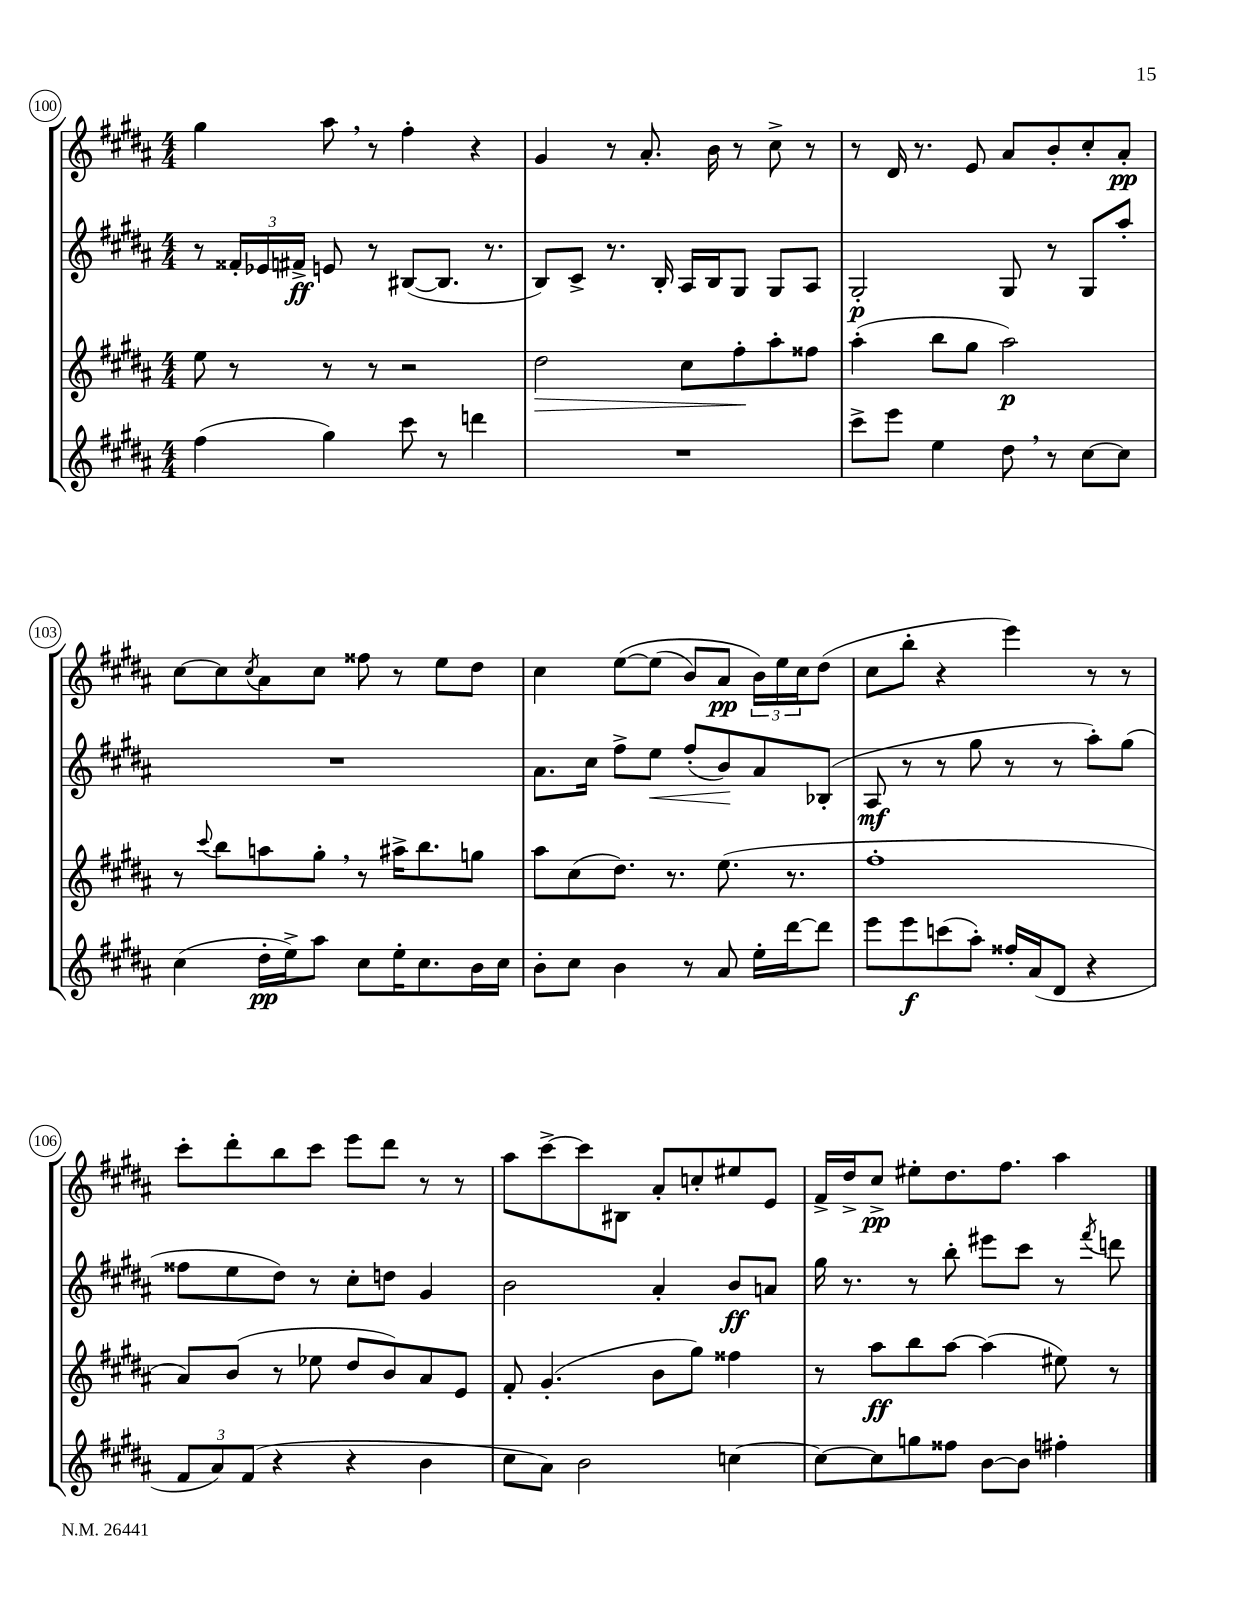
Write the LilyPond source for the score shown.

<<
\new StaffGroup <<
\new Staff = "s0" {
    \clef treble \key b \major \numericTimeSignature \time 4/4
    gis''4 ais''8 \breathe r8 fis''4-. r4 |
    gis'4 r8 ais'8.-. b'16 r8 cis''8-> r8 |
    r8 dis'16 r8. e'8 ais'8 b'8-. cis''8-. ais'8-.\pp |
    cis''8~ cis''8 \acciaccatura { cis''8 } ais'8 cis''8 fisis''8 r8 e''8 dis''8 |
    cis''4 e''8~\( e''8( b'8) ais'8\pp \tuplet 3/2 { b'16\) e''16 cis''16 } dis''8( |
    cis''8 b''8-. r4 e'''4) r8 r8 |
    cis'''8-. dis'''8-. b''8 cis'''8 e'''8 dis'''8 r8 r8 |
    ais''8 cis'''8~-> cis'''8 bis8 ais'8-. c''8-. eis''8 e'8 |
    fis'16-> dis''16-> cis''8->\pp eis''8-. dis''8. fis''8. ais''4 \bar "|." |
}
\new Staff = "s1" {
    \clef treble \key b \major \numericTimeSignature \time 4/4
    r8 \tuplet 3/2 { fisis'16-. ees'16 fis'16->\ff } e'8 r8 bis8~( bis8. r8. |
    b8) cis'8-> r8. b16-. ais16 b16 gis8 gis8 ais8 |
    gis2-.\p gis8 r8 gis8 ais''8-. |
    R1 |
    ais'8. cis''16 fis''8-> e''8\< fis''8-.( b'8\!) ais'8 bes8-.( |
    ais8\mf r8 r8 gis''8 r8 r8 ais''8-.) gis''8( |
    fisis''8 e''8 dis''8) r8 cis''8-. d''8 gis'4 |
    b'2 ais'4-. b'8\ff a'8 |
    gis''16 r8. r8 b''8-. eis'''8 cis'''8 r8 \acciaccatura { fis'''8 } d'''8 \bar "|." |
}
\new Staff = "s2" {
    \clef treble \key b \major \numericTimeSignature \time 4/4
    e''8 r8 r8 r8 r2 |
    dis''2\> cis''8 fis''8-.\! ais''8-. fisis''8 |
    ais''4-.( b''8 gis''8 ais''2\p) |
    r8 \appoggiatura { cis'''8 } b''8 a''8 gis''8-. \breathe r8 ais''16-> b''8. g''8 |
    ais''8 cis''8( dis''8.) r8. e''8.( r8. |
    fis''1-. |
    ais'8) b'8( r8 ees''8 dis''8 b'8) ais'8 e'8 |
    fis'8-. gis'4.-.( b'8 gis''8) fisis''4 |
    r8 ais''8\ff b''8 ais''8~ ais''4( eis''8) r8 \bar "|." |
}
\new Staff = "s3" {
    \clef treble \key b \major \numericTimeSignature \time 4/4
    fis''4( gis''4) cis'''8 r8 d'''4 |
    R1 |
    cis'''8-> e'''8 e''4 dis''8 \breathe r8 cis''8~ cis''8 |
    cis''4( dis''16-.\pp e''16->) ais''8 cis''8 e''16-. cis''8. b'16 cis''16 |
    b'8-. cis''8 b'4 r8 ais'8 e''16-. dis'''16~ dis'''8 |
    e'''8 e'''8\f c'''8( ais''8-.) fisis''16-. ais'16( dis'8 r4 |
    \tuplet 3/2 { fis'8 ais'8) fis'8( } r4 r4 b'4 |
    cis''8 ais'8) b'2 c''4~ |
    c''8~ c''8 g''8 fisis''8 b'8~ b'8 fis''4-. \bar "|." |
}
>>
>>
\layout { \context { \Score currentBarNumber = #100 \override BarNumber.stencil = #(make-stencil-circler 0.1 0.3 ly:text-interface::print) } }
